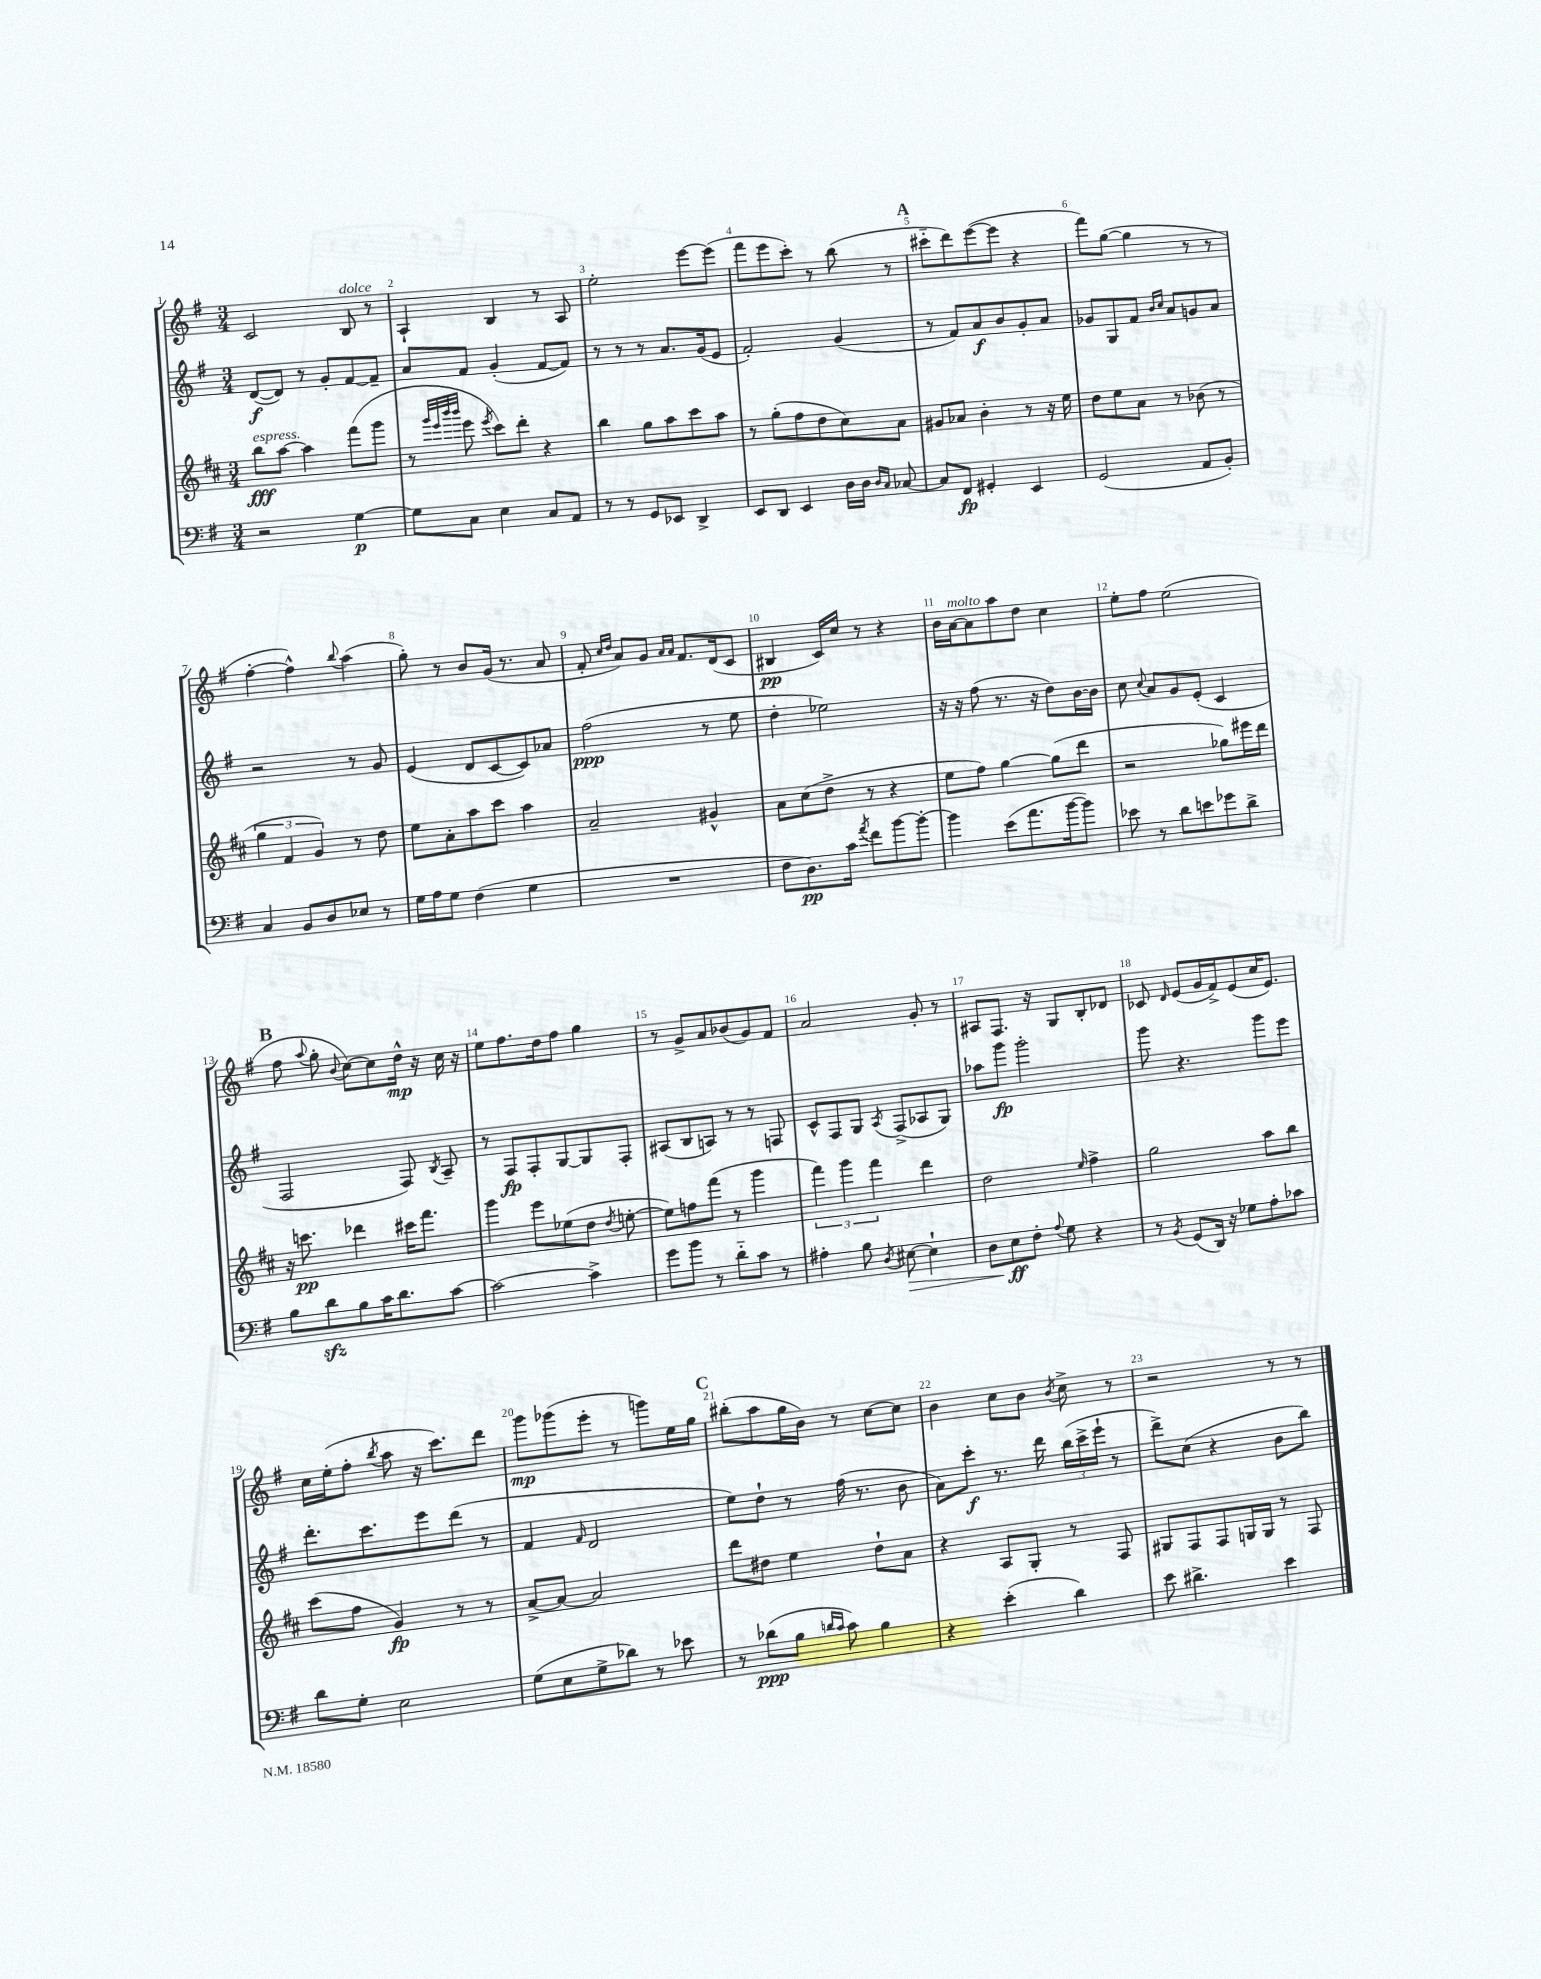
<<
\new StaffGroup <<
\new Staff = "s0" {
    \clef treble \key g \major \numericTimeSignature \time 3/4
    \autoBeamOff c'2 b8^\markup { \italic "dolce" } r8 |
    a4-! b4 r8 a8 |
    e''2-. e'''8[~ e'''8]( |
    fis'''8[ e'''8 c'''8]-.) r8 b''8( r8 |
    \mark \markup { \bold "A" } cis'''8[-_ d'''8) e'''8~( e'''8] r4 |
    fis'''8[) g''8]~( g''4 r8 r8 |
    fis''4~-. fis''4-^) \appoggiatura { b''8 } a''4( |
    g''8-.) r8 b'8[ g'16]( r8. a'8 |
    fis'8-. \grace { c''16[ d''16] } a'8[) g'8] \grace { a'16[ a'16] } fis'8.[ d'16( c'8] |
    bis4\pp c'16[) c''16] r8 r4 |
    b'16[ a'16~^\markup { \italic "molto" } a'8 a''8 d''8] c''4 |
    e''8[-. fis''8] e''2( |
    \mark \markup { \bold "B" } fis''8 \appoggiatura { a''8 } g''8-. \appoggiatura { b'8 } c''8[~) c''8 d''16]-^\mp r16 c''16 r16 |
    e''8[ fis''8. d''16 fis''8] g''4 |
    r8 g'8[-> a'8 bes'8( g'8) fis'8] |
    a'2 g'8-. r8 |
    ais8[ fis8.] r16 g8[ b8-. des'8] |
    ces'8 \grace { d'16 } e'8[( g'16 fis'16->) e'8( c''16 e'8.]) |
    c''16[ e''16-.( fis''8]-. \acciaccatura { b''8 } a''8 r16 c'''8.[) d'''8] |
    g'''8[\mp ges'''8( e'''8]-. r8 g'''8[) e''16 g''16] |
    \mark \markup { \bold "C" } bis''8[-.( a''8 g''16 b'16]) r8 c''8[~ c''8] |
    b'4 c''8[ b'8] \acciaccatura { b'8 } c''8-> r8 |
    r2 r8 r8 \bar "|." |
}
\new Staff = "s1" {
    \clef treble \key g \major \numericTimeSignature \time 3/4
    \autoBeamOff d'8[~\f( d'8]) r8 g'8[-. fis'8~ fis'8]-- |
    a'8[ fis'8] g'4-.( fis'8[~ fis'8]) |
    r8 r8 r8 a'8.[ g'16( e'8] |
    fis'2-.) g'4( |
    \mark \markup { \bold "A" } r8 fis'8[) a'8\f b'8 g'8-. a'8] |
    ges'8[ g8 fis'8] \grace { b'16[ c''16] } a'8[ g'8 a'8] |
    r2 r8 g'8 |
    e'4( d'8[ c'8~ c'8) aes'8] |
    fis''2\ppp( r8 e''8 |
    d''4-. ees''2) |
    r16 r16 fis''8( r8. r16 d''8[) b'16~ b'16] |
    c''8 \appoggiatura { c''8 } a'8[ g'8 e'8]-.( c'4 |
    \mark \markup { \bold "B" } fis2 fis8) \acciaccatura { b8 } a8-- |
    r8 fis8[\fp fis8-. g8~ g8 fis8]-. |
    ais8[( b8 a8]) r8 r8 f8 |
    c'8[-^ fis8 g8] \acciaccatura { a8 } fis8[->( aes8 g8]) |
    aes''8[ g'''8]\fp g'''2-. |
    g'''8 r4. g'''8[ e'''8] |
    d'''8.[-. c'''8. e'''8 d'''8]( r8 |
    fis'4 \grace { fis'16 } d'2 |
    \mark \markup { \bold "C" } e''8[) d''8]-! r8 fis''16( r8. b'8 |
    a'8[) c'''8]-.\f r8. d'''16 \tuplet 3/2 { b''16[( c'''16-> e'''16]-! } r8 |
    d'''8[->) c''8]( r4 b'8[ b''8]) \bar "|." |
}
\new Staff = "s2" {
    \clef treble \key d \major \numericTimeSignature \time 3/4
    \autoBeamOff b''8[\fff^\markup { \italic "espress." } a''8]~ a''4 fis'''8[( g'''8] |
    r8 \grace { g'''32[ e'''32 b'''32 b'''32] } e'''8 \acciaccatura { e'''8 } cis'''8[) d'''8]-. r4 |
    b''4 g''8[ a''8 cis'''8 a''8] |
    r8 g''8[-.( fis''8 d''8 cis''8) a'8] |
    \mark \markup { \bold "A" } gis'8[ aes'8] b'4-. r8 r16 e''16 |
    d''8[ e''8 a'8] r8 bes'8( r8 |
    \tuplet 3/2 { g''4 fis'4 g'4) } r8 d''8 |
    e''8[ a'8-. a''8 cis'''8] a''4 |
    a'2-- gis'4-^ |
    a'8[ cis''8( d''8]-> r8 r4 |
    e''8[ fis''8]) g''4~ g''8[( d'''8] |
    r2 ges''8[) eis'''16 d'''16] |
    \mark \markup { \bold "B" } r16 c'''8.\pp des'''4 cis'''16[ fis'''8.] |
    g'''4 e'''8[ ees''8( d''8] \acciaccatura { d''8 } e''8~-. |
    e''8[) f''8 fis'''8]( r8 g'''4 |
    \tuplet 3/2 { fis'''4) g'''4 fis'''4 } d'''4 |
    d''2 \grace { e''16 } fis''4-> |
    g''2 a''8[ b''8] |
    cis'''8[( fis''8] g'4\fp) r8 r8 |
    a'8[~-> a'8]~ a'2 |
    \mark \markup { \bold "C" } d'''8[ dis''8] e''4 dis''8[-! a'8] |
    r4 a8[ g8]-. r8 fis8 |
    gis8[ fis8 fis8 g16 g16] r8 fis8 \bar "|." |
}
\new Staff = "s3" {
    \clef bass \key g \major \numericTimeSignature \time 3/4
    \autoBeamOff r2 g4~\p |
    g8[ c8] e4 c8[ a,8] |
    r8 r8 g,8[ ees,8] d,4-> |
    e,8[ d,8] e,4 d16[ d16] \grace { d16[ c16] } ces8~ |
    \mark \markup { \bold "A" } ces8[ fis,8]\fp gis,4-. e,4 |
    g,2( a,8[ b,8]-.) |
    c4 b,8[ d8 ees8] r8 |
    g16[ a16 g8] fis4( g4 |
    R2. |
    fis8[ d8.\pp) c'16] \acciaccatura { a'8 } fis'8[ b'8~ b'8]~-. |
    b'4 e'8[( a'8. b'16~ b'8]) |
    ees'8 r8 d'8[ e'8 ges'8 d'8]-> |
    \mark \markup { \bold "B" } b8[ d'8\sfz b8 c'16 d'8. c'8]~ |
    c'2~ c'4-> |
    g'8[ b'8] r8 d'8[-_ c'8] r8 |
    ais4-. b8 \acciaccatura { d8 } eis8~\> eis4-! |
    d8[ e8\ff\! fis8]-. \appoggiatura { a8 } g8 r4 |
    r8 \acciaccatura { b,8 } g,8[( d,16]) r16 ges8[ a8-. ces'8] |
    d'8[ g8]-. e2 |
    g8[( e8 g8-> des'8]) r8 ees'8 |
    \mark \markup { \bold "C" } r8 des'8[\ppp( b8] \grace { d'16[ c'16] } c'8) b4 |
    r4 e'4-.( d'4) |
    e'8 dis'4.-> e'4 \bar "|." |
}
>>
>>
\layout { \context { \Score \override BarNumber.break-visibility = ##(#f #t #t) barNumberVisibility = #all-bar-numbers-visible } }
